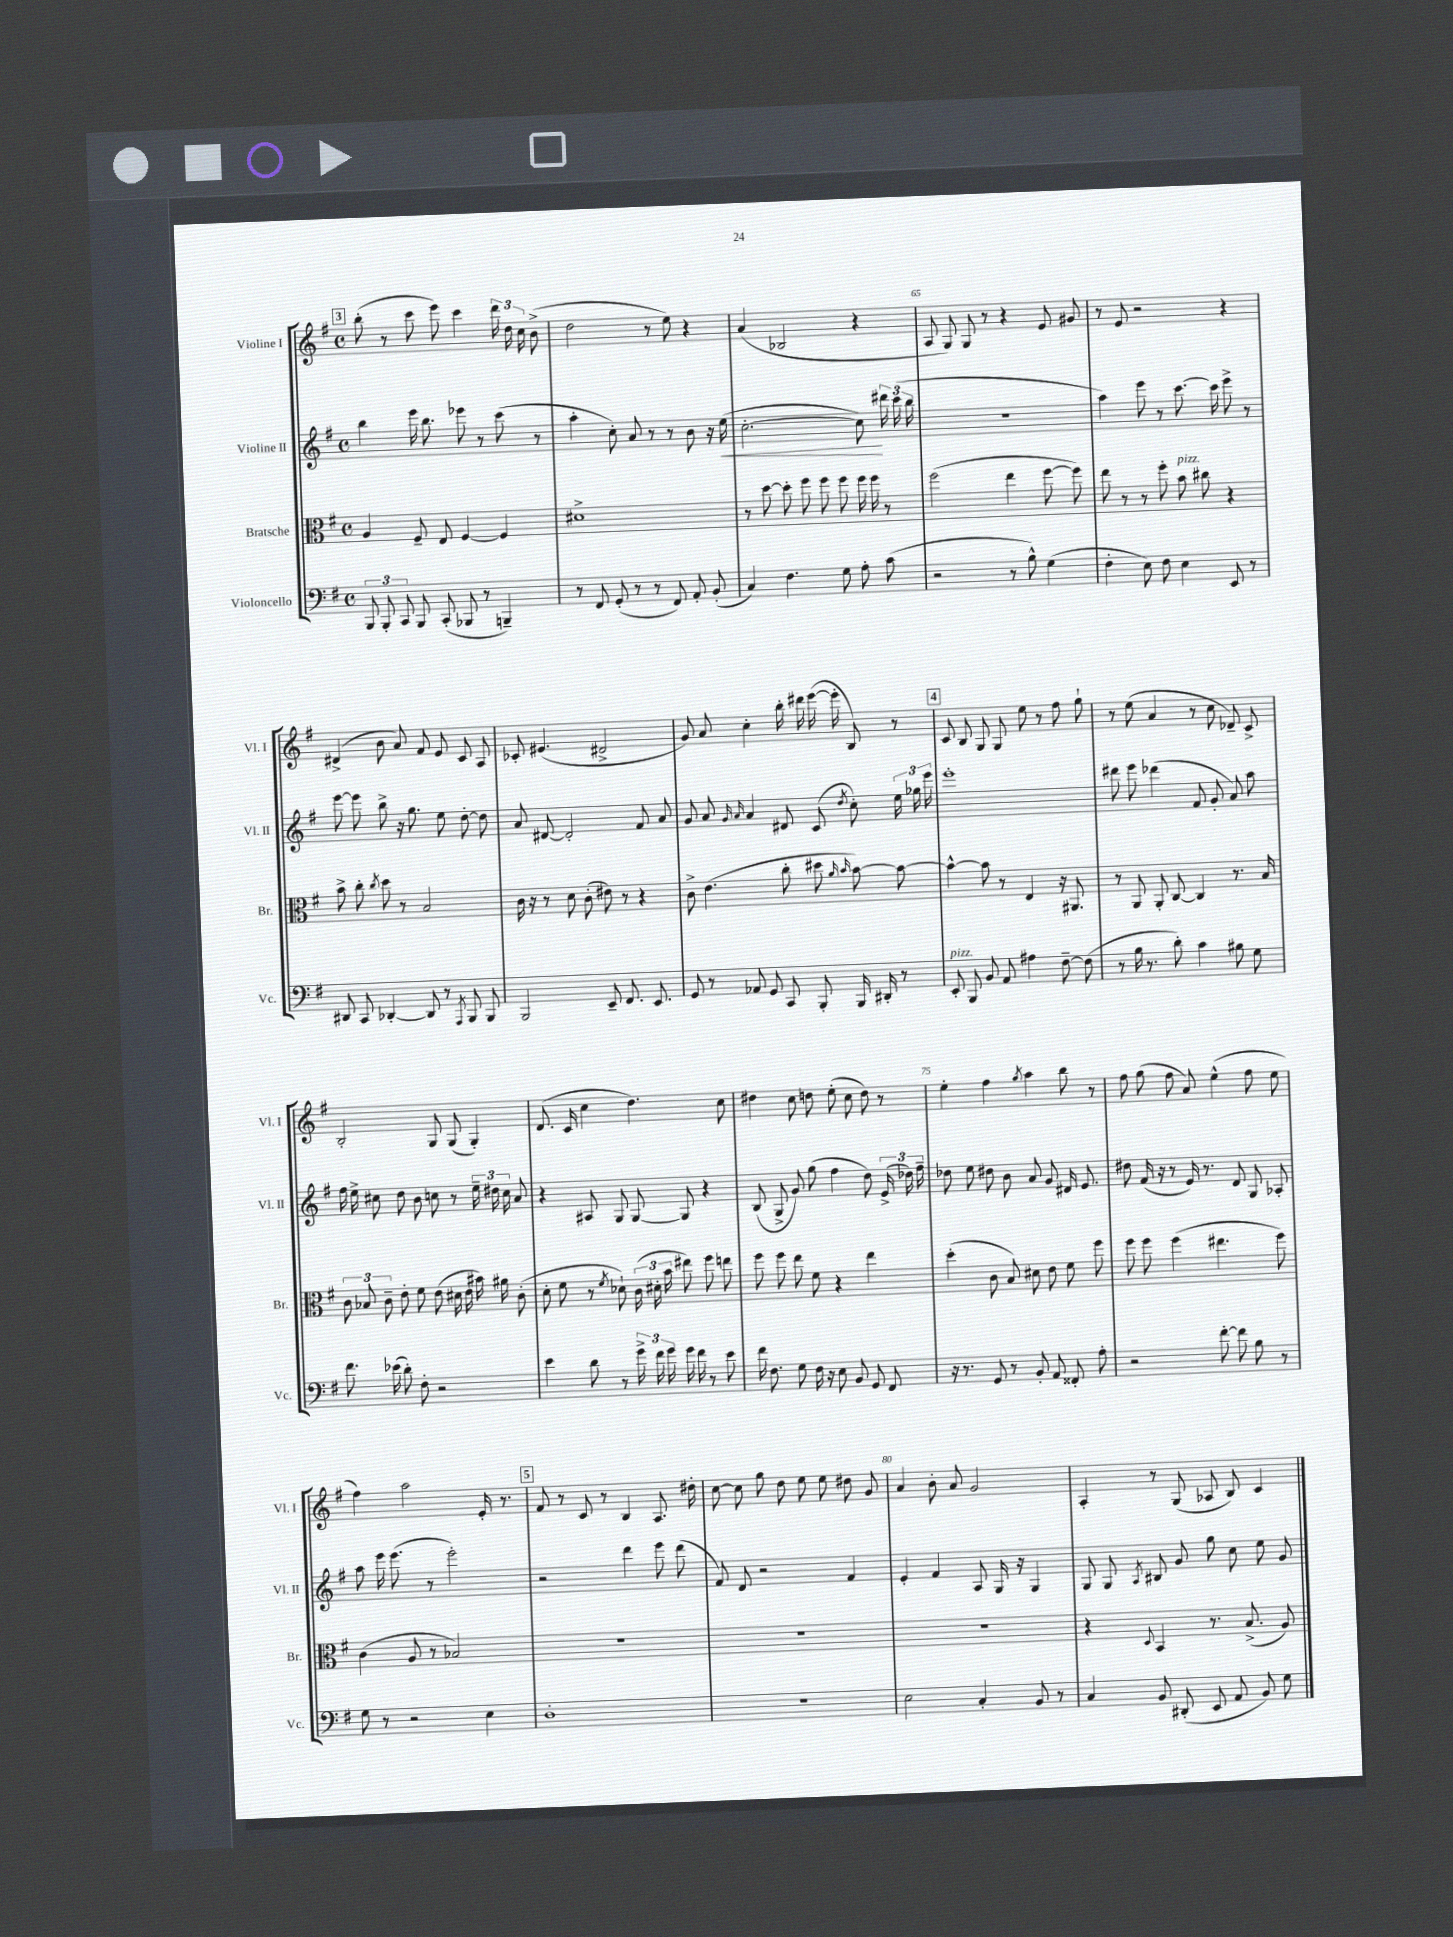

**kern	**kern	**kern	**kern
*staff4	*staff3	*staff2	*staff1
*clefF4	*clefC3	*clefG2	*clefG2
*k[f#]	*k[f#]	*k[f#]	*k[f#]
*M4/4	*M4/4	*M4/4	*M4/4
*met(c)	*met(c)	*met(c)	*met(c)
12BBB/	4A/	4bb\	(8bb'\
12BBB'/	.	.	.
.	.	.	8r
12CC/	.	.	.
8BBB/	8F#~/	16eee\	8ccc\
.	.	8.bb\	.
(8CC'/	8E/	.	8eee\)
8BBB-/	[4F#/	8eee-\	4ccc\
8r	.	8r	.
4BBB~/)	4F#/]	(8ccc\	24ddd\
.	.	.	24dd\
.	.	.	24cc\
.	.	8r	(8b^\
=	=	=	=
8r	1d#^	4aa'\	2dd\
8FF#/	.	.	.
(8GG'/	.	8cc'\)	.
8r	.	8a/	.
8r	.	8r	8r
8FF#/)	.	8r	8ee\)
8AA'/	.	8b\	4r
(8BB'/	.	16r	.
.	.	(16ee\	.
=	=	=	=
4C/)	8r	[2.cc'\	(4a/
.	[8dd\	.	.
4.F#\	8dd'\]	.	2B-/
.	8ff#\	.	.
.	8ff#\	.	.
8G\	8ff#\	.	.
8A'\	16ff#\	8cc\])	4r
.	16ff#\	.	.
(8c\	8r	24ddd#\	.
.	.	(24ccc\	.
.	.	24bb\	.
=	=	=	=
2r	(2ff#\	1r	8A/
.	.	.	8G/)
.	.	.	8G/
.	.	.	8r
8r	4ee\	.	4r
8B^^\)	.	.	.
(4G\	[8ff#\	.	8e/
.	8ff#\])	.	8g#/
=	=	=	=
4F#'\	8ee\	4aa\)	8r
.	8r	.	8e/
8E\)	8r	8eee\	2r
8F#\	8ff#'\	8r	.
4E\	8b\	[8.ccc\	.
.	8cc#\	.	.
.	.	16ccc\]	.
8EE/	4r	8eee^\	4r
8r	.	8r	.
=	=	=	=
8DD#/	8b^\	[8eee\	(4d#^/
8CC/	8cc'\	8eee\]	.
.	8qcc/	.	.
[4DD-'/	8dd\	8bb^\	8b\
.	8r	16r	8a/)
.	.	8.gg\	.
8DD-/]	2B/	.	8f#/
8r	.	8ee\	8e/
8qAAA/	.	.	.
8BBB/	.	[8dd'\	8c/
8BBB/	.	8dd\]	8A/
=	=	=	=
2BBB/	16c\	8a/	8c-'/
.	16r	.	.
.	8r	[8d#/	(4.e#/
.	8d\	2d#'/]	.
.	(8c'\	.	.
8EE~/	8e#\)	.	2d#^/
8.FF#/	8r	.	.
.	4r	8f#/	.
8.EE/	.	.	.
.	.	8a/	.
=	=	=	=
8GG/	8c^\	8g/	8g/)
8r	(4.e\	8a/	8a/
.	.	16qqg/	.
.	.	16qqa/	.
8AA-/	.	4a/	4cc'\
8GG/	.	.	.
8CC/	8cc'\	8d#/	16bb'\
.	.	.	16ddd#\
8BBB'/	8dd#\	(8c/	([16eee\
.	.	.	16eee'\]
.	16qqa/	.	.
.	16qqb/	8qdd/	.
16BBB/	[8b\)	8cc'\)	8B/)
16DD#'/	.	.	.
8r	8b\_	24ee\	8r
.	.	24gg-\	.
.	.	24eee\	.
=	=	=	=
8EE'/	4b^^\_	1eee'	8c/
8BBB/	.	.	8B/
8BB/	8b\]	.	8G/
8AA/	8r	.	8G/
4A#\	4E/	.	8ee\
.	.	.	8r
[8F#~\	16r	.	8ff#\
.	8.AA#/	.	.
(8F#\]	.	.	8gg`\
=	=	=	=
8r	8r	8ddd#\	8r
16B\	8AA/	8eee\	(8ee\
8.r	.	.	.
.	8AA'/	(4ddd-\	4a/
8d'\)	[8C/	.	.
4c\	4C/]	8f#/	8r
.	.	8g'/	8cc\
8B#\	8.r	8a/)	8d-~/)
8G\	.	8aa\	8c^/
.	16B/	.	.
=	=	=	=
8.f#\	12c\	16ff#\	2B'/
.	.	16ee^\	.
.	12B-/	.	.
.	.	8cc#\	.
.	12c~\	.	.
(16e-\	.	.	.
8d'\)	8e'\	8dd\	.
8F#'\	8f#\	8b\	.
2r	(8e\	8cc\	8G/
.	16d#\	8r	(8G/
.	16e\	.	.
.	16b#\)	24ee~\	4G'/)
.	.	24dd#\	.
.	16a#\	.	.
.	.	24cc\	.
.	(8c'\	8a/	.
=	=	=	=
4e\	8d'\	4r	(8.d/
.	8f#\	.	.
.	.	.	16c/
8d\	8r	8A#/	4cc\
.	8qf#/	.	.
8r	8d-`\)	8G/	.
24g^\	(24c\	[8G/	4.dd\)
24f#\	24d#'\	.	.
24g\	24b\	.	.
16g\	8ee#\)	8G/]	.
16f#\	.	.	.
8r	8ff#\	4r	.
8e\	8ee\	.	8cc\
=	=	=	=
16f#\	8ff#\	(8B/	4dd#\
8.F#\	.	.	.
.	8ff#\	8G^/	.
8G\	8ee\	8g/)	8cc\
16F#\	8f#\	(8gg\	8dd\
16r	.	.	.
8E\	4r	4ff#\	(8ee'\
8BB/	.	.	8cc\
8GG/	4ee\	8dd\)	8dd\)
8FF#/	.	(24e^/	8r
.	.	24dd-\)	.
.	.	24ff#~\	.
=	=	=	=
16r	(4dd'\	8dd-\	4ee'\
8.r	.	.	.
.	.	8ee\	.
8GG/	8c\	8dd#\	4ff#\
8r	8B/)	8b\	.
.	.	.	8qgg/
8BB'/	8d#\	8a/	4aa\
8AA/	8e\	8g/	.
8FF##'/	8f#\	16d#/	8bb\
.	.	8.e/	.
8A'\	8ff#\	.	8r
=	=	=	=
2r	8ff#\	8dd#\	8ff#\
.	8ff#\	(16f#/	(8gg\
.	.	16r	.
.	(4ff#\	8r	8ff#\
.	.	16e/)	8a/)
.	.	8.r	.
[8f#'\	4.ee#\	.	(4ee^^\
8f#\]	.	8d/	.
8B\	.	8G/	8ff#\
8r	8ff#\)	8A-'/	8ee\
=	=	=	=
8G\	(4c\	8aa\	4ff#\)
8r	.	16eee\	.
.	.	(8.eee\	.
2r	8A/	.	2aa\
.	8r	8r	.
.	2B-/)	2eee'\)	.
4E\	.	.	16e'/
.	.	.	8.r
=	=	=	=
1D'	1r	2r	8f#/
.	.	.	8r
.	.	.	8c/
.	.	.	8r
.	.	4ddd\	4B/
.	.	8eee\	8.A/
.	.	(8ddd\	.
.	.	.	16dd#'\
=	=	=	=
1r	1r	8f#/)	[8cc\
.	.	8d/	8cc\]
.	.	2r	8gg\
.	.	.	8dd\
.	.	.	8ee\
.	.	.	8ee\
.	.	4f#/	8dd#\
.	.	.	8g/
=	=	=	=
2E\	1r	4e'/	4a/
.	.	4f#/	8b'\
.	.	.	8a/
4C'/	.	8A/	2g/
.	.	16G/	.
.	.	16r	.
8BB/	.	4G/	.
8r	.	.	.
=	=	=	=
4C/	4r	8G/	4A'/
.	.	8G/	.
.	8qqD/	8qA/	.
8BB/	4BB/	8B#/	8r
(8DD#'/	.	8g/	(8G/
8EE/	8.r	8gg\	8A-/
8AA/	.	8cc\	8B/)
.	(8.B^/	.	.
8BB/)	.	8ee\	4c/
8G\	8A/)	8g/	.
==	==	==	==
*-	*-	*-	*-
